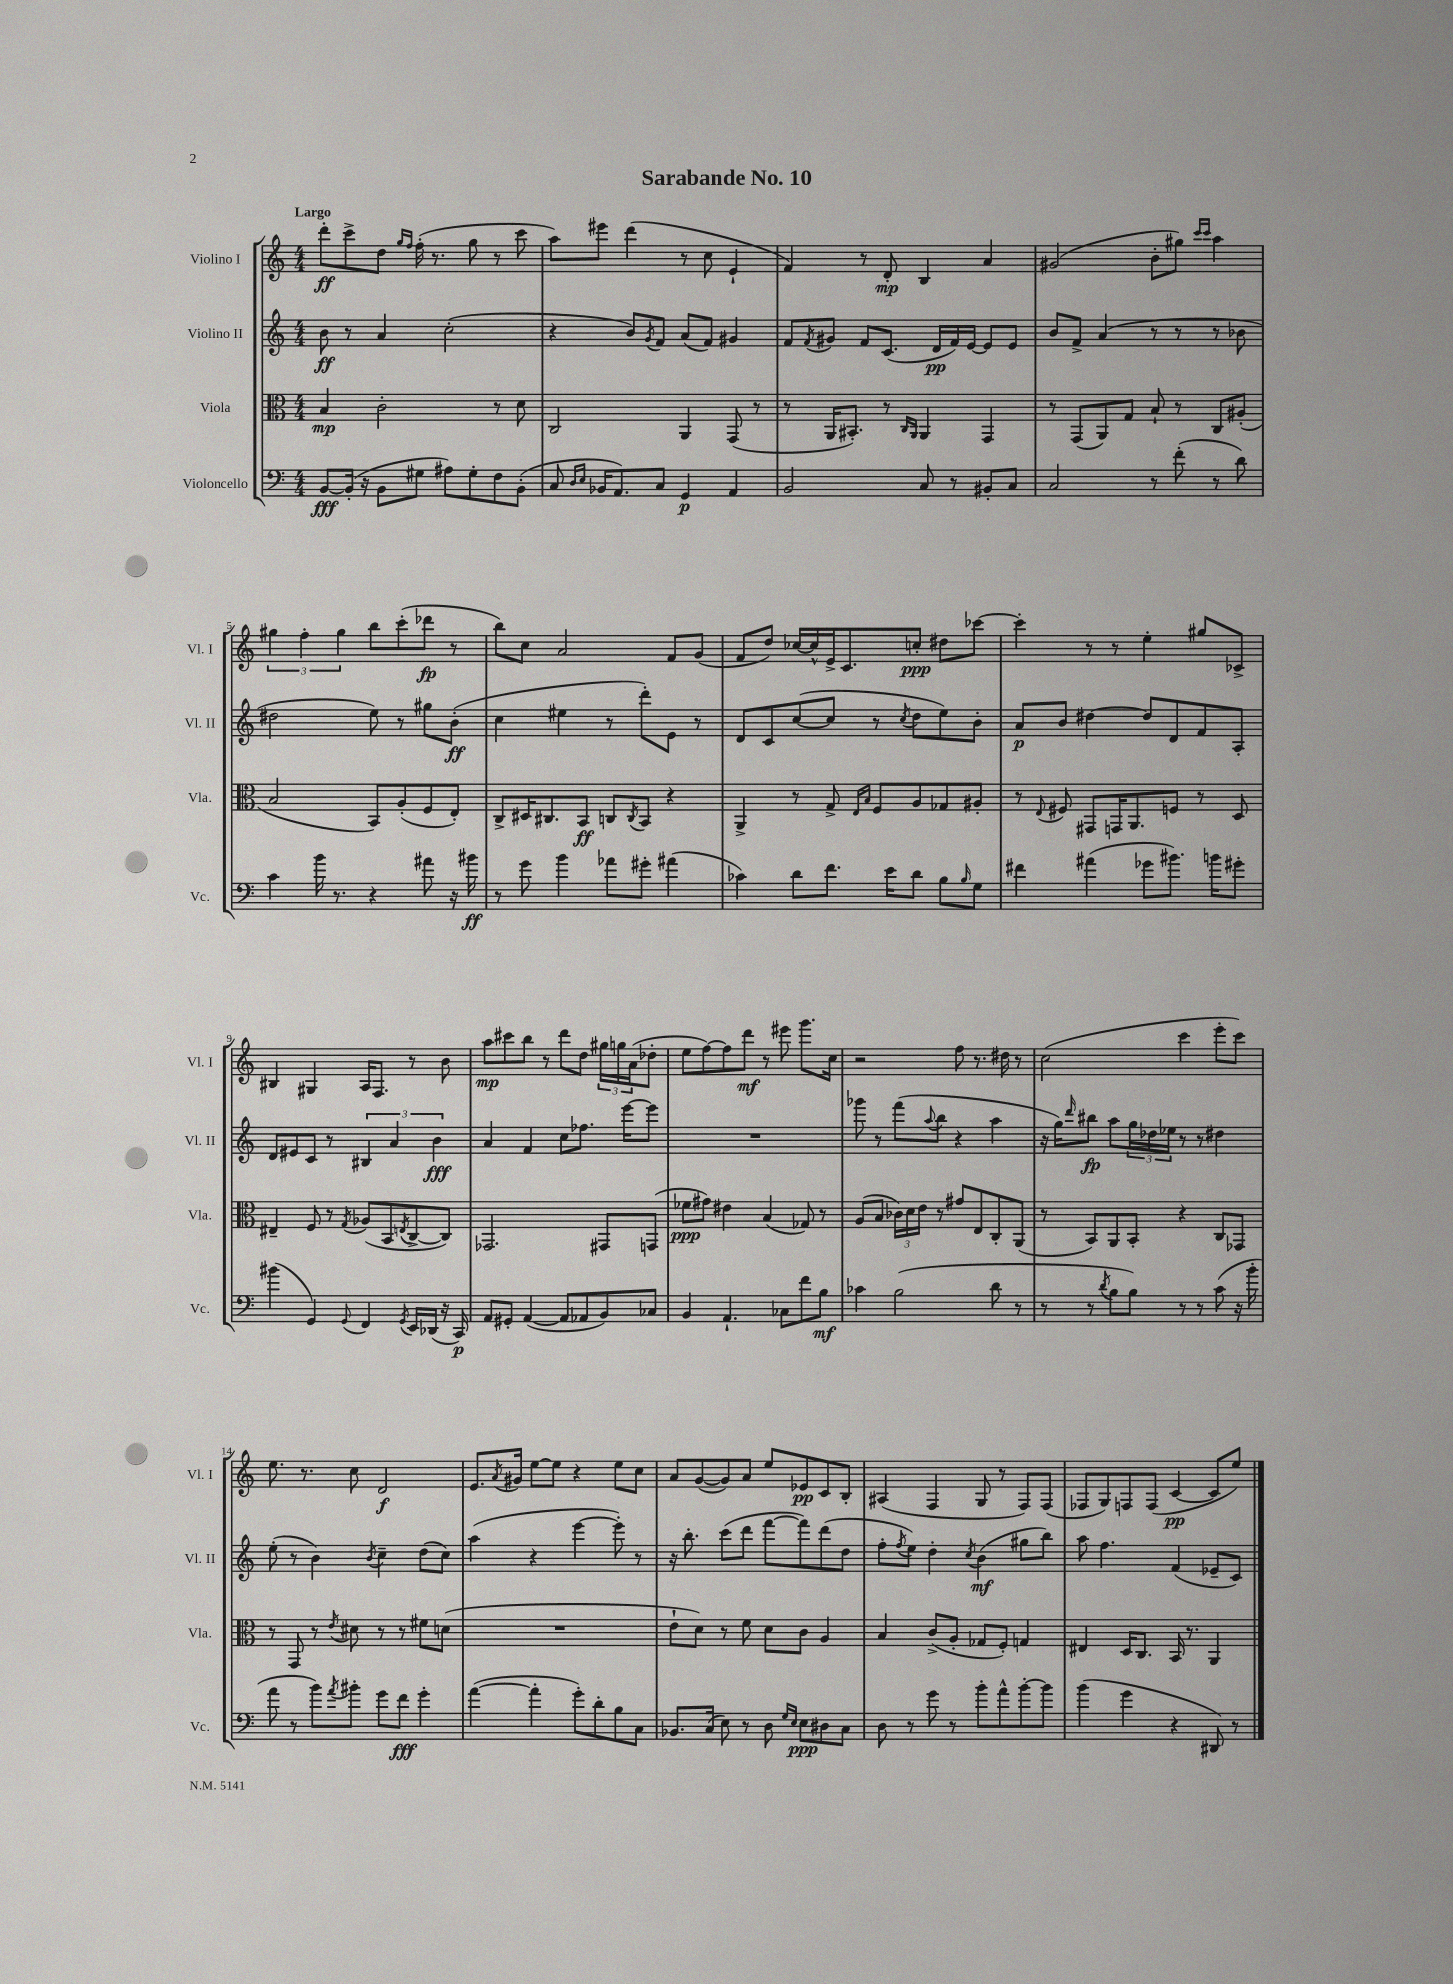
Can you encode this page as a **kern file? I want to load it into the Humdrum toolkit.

**kern	**dynam	**kern	**dynam	**kern	**dynam	**kern	**dynam
*part4	*part4	*part3	*part3	*part2	*part2	*part1	*part1
*staff4	*staff4	*staff3	*staff3	*staff2	*staff2	*staff1	*staff1
*I"Violoncello	*	*I"Viola	*	*I"Violino II	*	*I"Violino I	*
*I'Vc.	*	*I'Vla.	*	*I'Vl. II	*	*I'Vl. I	*
*clefF4	*	*clefC3	*	*clefG2	*	*clefG2	*
*k[]	*	*k[]	*	*k[]	*	*k[]	*
*M4/4	*	*M4/4	*	*M4/4	*	*M4/4	*
=1	=1	=1	=1	=1	=1	=1	=1
!	!	!	!	!	!	!LO:TX:a:B:t=Largo	!
[8BB/L	fff	4B/	mp	8b\	ff	8ddd'\L	ff
(16BB'/Jk]	.	.	.	8r	.	8ccc^\	.
16r	.	.	.	.	.	.	.
8BB\L	.	2c'\	.	4a/	.	8dd\J	.
.	.	.	.	.	.	16qqgg/LL	.
.	.	.	.	.	.	16qqff/JJ	.
8G#X\J	.	.	.	.	.	(16ff'\	.
.	.	.	.	.	.	8.r	.
8A#X\L)	.	.	.	(2cc'\	.	.	.
8G#'\	.	.	.	.	.	8gg\	.
8F\	.	8r	.	.	.	8r	.
(8BB'\J	.	8d\	.	.	.	8ccc\	.
=2	=2	=2	=2	=2	=2	=2	=2
8C/	.	2C/	.	4r	.	8aa\L)	.
16qqD/LL	.	.	.	.	.	.	.
16qqE/JJ	.	.	.	.	.	.	.
16BB-X/KL	.	.	.	.	.	8eee#X\J	.
8.AA/)	.	.	.	.	.	.	.
.	.	.	.	8b/L)	.	(4ddd\	.
.	.	.	.	8qg/	.	.	.
8C/J	.	.	.	8f/J	.	.	.
4GG/	p	4AA/	.	(8a/L	.	8r	.
.	.	.	.	8f/J)	.	8cc\	.
4AA/	.	(8GG/	.	4g#X/	.	4e`/	.
.	.	8r	.	.	.	.	.
=3	=3	=3	=3	=3	=3	=3	=3
2BB/	.	8r	.	8f/L	.	4f/)	.
.	.	.	.	8qf/	.	.	.
.	.	16AA/KL	.	8g#X/J	.	.	.
.	.	8.BB#X'/J)	.	.	.	.	.
.	.	.	.	8f/L	.	8r	.
.	.	8r	.	(8.c/J	.	8d'/	mp
.	.	16qqC/LL	.	.	.	.	.
.	.	16qqAA/JJ	.	.	.	.	.
8C/	.	4AA/	.	.	.	4B/	.
.	.	.	.	16d/LL	pp	.	.
8r	.	.	.	16f/)	.	.	.
.	.	.	.	[16e/JJ	.	.	.
8BB#X'/L	.	4GG/	.	8e/L]	.	4a/	.
8C/J	.	.	.	8e/J	.	.	.
=4	=4	=4	=4	=4	=4	=4	=4
2C/	.	8r	.	8b/L	.	(2g#X/	.
.	.	(8GG/L	.	8f^/J	.	.	.
.	.	8AA/)	.	(4a/	.	.	.
.	.	8G/J	.	.	.	.	.
8r	.	8B`/	.	8r	.	8b'\L	.
(8f'\	.	8r	.	8r	.	8gg#X\J)	.
.	.	.	.	.	.	16qqccc/LL	.
.	.	.	.	.	.	16qqccc/JJ	.
8r	.	8C/L	.	8r	.	4aa\	.
8d\)	.	(8A#X'/J	.	8b-X\	.	.	.
!!LO:LB:g=z
=5	=5	=5	=5	=5	=5	=5	=5
4c\	.	2B/	.	2dd#X\	.	6gg#X\	.
.	.	.	.	.	.	6ff'\	.
16b\	.	.	.	.	.	.	.
8.r	.	.	.	.	.	.	.
.	.	.	.	.	.	6gg#\	.
4r	.	8BB/L)	.	8ee\)	.	8bb\L	.
.	.	(8A'/	.	8r	.	(8ccc'\	.
8a#X\	.	8F/	.	8gg#X\L	.	8ddd-X\J	fp
16r	.	8E'/J)	.	(8b'\J	ff	8r	.
16b#X\	ff	.	.	.	.	.	.
=6	=6	=6	=6	=6	=6	=6	=6
8r	.	8C^/L	.	4cc\	.	8bb\L)	.
8g\	.	16D#X/K	.	.	.	8cc\J	.
.	.	8.C#X/	.	.	.	.	.
4b\	.	.	.	4ee#X\	.	2a/	.
.	.	8BB/J	ff	.	.	.	.
8a-X\L	.	8Cn/L	.	8r	.	.	.
.	.	8qC/	.	.	.	.	.
8g#X'\J	.	8BB/J	.	8ddd'\L)	.	.	.
(4a#X\	.	4r	.	8e\J	.	8f/L	.
.	.	.	.	8r	.	(8g/J	.
=7	=7	=7	=7	=7	=7	=7	=7
4c-X\)	.	4AA^/	.	8d/L	.	8f/L	.
.	.	.	.	8c/	.	8dd/J)	.
8d\L	.	8r	.	([8cc/	.	[16cc-X/LL	.
.	.	.	.	.	.	16cc-^^/]	.
8.f\J	.	8G^/	.	8cc/J]	.	16e^/J	.
.	.	.	.	.	.	8.c/	.
.	.	16qqE/LL	.	.	.	.	.
.	.	16qqB/JJ	.	.	.	.	.
.	.	8F/L	.	8r	.	.	.
16e\KL	.	.	.	.	.	.	.
.	.	.	.	8qcc/	.	.	.
8d\J	.	8A/	.	8dd\L	.	8ccn'/J	ppp
8B\L	.	8G-X/	.	8ee\)	.	8dd#X\L	.
16qqB/	.	.	.	.	.	.	.
8G\J	.	8A#X'/J	.	8b'\J	.	[8ccc-X\J	.
=8	=8	=8	=8	=8	=8	=8	=8
4f#X\	.	8r	.	8a/L	p	4ccc-'\]	.
.	.	8qqE/	.	.	.	.	.
.	.	8F#X/	.	8b/J	.	.	.
(4a#X\	.	8GG#X/L	.	[4dd#X\	.	8r	.
.	.	16GGn/K	.	.	.	8r	.
.	.	8.AA/	.	.	.	.	.
8g-X\L	.	.	.	8dd#/L]	.	4ee'\	.
8.b#X\J)	.	8Fn/J	.	8d/	.	.	.
.	.	8r	.	8f/	.	8gg#X/L	.
16bn\KL	.	.	.	.	.	.	.
8g#X'\J	.	8D/	.	8A'/J	.	8c-X^/J	.
!!LO:LB:g=z
=9	=9	=9	=9	=9	=9	=9	=9
(4b#X\	.	4E#X~/	.	8d/L	.	4B#X/	.
.	.	.	.	8e#X/	.	.	.
4GG/)	.	8F/	.	8c/J	.	4G#X/	.
.	.	8r	.	8r	.	.	.
8qqGG/	.	8qG/	.	.	.	.	.
4FF/	.	(8A-X/L	.	6B#X/	.	16A/KL	.
.	.	.	.	.	.	8.F/J	.
.	.	8BB/	.	.	.	.	.
.	.	.	.	6a/	.	.	.
8qGG/	.	8qEn/	.	.	.	.	.
16EE/LL	.	[8C^/	.	.	.	8r	.
(16DD-X/JJ	.	.	.	.	.	.	.
.	.	.	.	6b\	fff	.	.
16r	.	8C/J])	.	.	.	8b\	.
16CC/)	p	.	.	.	.	.	.
=10	=10	=10	=10	=10	=10	=10	=10
8AA/L	.	2.GG-X/	.	4a/	.	8aa\L	mp
8GG#X'/J	.	.	.	.	.	8ccc#X\	.
([4AA/	.	.	.	4f/	.	8bb\J	.
.	.	.	.	.	.	8r	.
8AA/L]	.	.	.	8cc\L	.	8ddd\L	.
8AA-X/	.	.	.	8.ff-X\J	.	8dd\J	.
8BB/)	.	8GG#X/L	.	.	.	24gg#X\LL	.
.	.	.	.	.	.	24ggn\	.
.	.	.	.	[16eee\KL	.	.	.
.	.	.	.	.	.	(24a\J	.
8C-X/J	.	(8GGn/J	.	8eee\J]	.	8dd-X'\J	.
=11	=11	=11	=11	=11	=11	=11	=11
4BB/	.	8f-X\L	ppp	1r	.	8ee\L	.
.	.	8g#X\J)	.	.	.	[8ff\)	.
4.AA`/	.	4e#X\	.	.	.	8ff\]	.
.	.	.	.	.	.	8ddd\J	mf
.	.	(4B/	.	.	.	8r	.
8C-X\L	.	.	.	.	.	8eee#X\	.
8f\	.	8G-X/)	.	.	.	8.ggg\L	.
8B\J	mf	8r	.	.	.	.	.
.	.	.	.	.	.	16cc\Jk	.
=12	=12	=12	=12	=12	=12	=12	=12
4c-X\	.	(8A/L	.	8ggg-X\	.	2r	.
.	.	8B/J	.	8r	.	.	.
(2B\	.	24c-X\LL)	.	(8fff\L	.	.	.
.	.	24d\	.	.	.	.	.
.	.	24e\JJ	.	.	.	.	.
.	.	.	.	8qqaa/	.	.	.
.	.	8r	.	8bb\J	.	.	.
.	.	8g#X/L	.	4r	.	8ff\	.
.	.	8E/	.	.	.	8.r	.
8d\	.	8C'/	.	4aa\	.	.	.
.	.	.	.	.	.	16dd#X\	.
8r	.	(8AA/J	.	.	.	8r	.
=13	=13	=13	=13	=13	=13	=13	=13
8r	.	8r	.	16r	.	(2cc\	.
.	.	.	.	16gg\KL)	.	.	.
.	.	.	.	16qqddd/	.	.	.
8r	.	8BB/L)	.	8bb#X\J	fp	.	.
8qd/	.	.	.	.	.	.	.
8B\L	.	8AA/	.	8aa\L	.	.	.
8B\J)	.	8BB'/J	.	24gg\L	.	.	.
.	.	.	.	24dd-X\	.	.	.
.	.	.	.	24ee-X\JJ	.	.	.
8r	.	4r	.	8r	.	4ccc\	.
8r	.	.	.	8r	.	.	.
(8c\	.	8C/L	.	4dd#X\	.	8eee'\L	.
16r	.	8GG-X/J	.	.	.	8ccc\J)	.
16b'\	.	.	.	.	.	.	.
!!LO:LB:g=z
=14	=14	=14	=14	=14	=14	=14	=14
8a\	.	8r	.	(8ee'\	.	8.ee\	.
8r	.	8GG/	.	8r	.	.	.
.	.	.	.	.	.	8.r	.
8b\L)	.	8r	.	4b\)	.	.	.
8qa/	.	8qe/	.	.	.	.	.
8b#X'\J	.	8d#X\	.	.	.	8cc\	.
.	.	.	.	8qb/	.	.	.
8g\L	.	8r	.	4cc~\	.	2d/	f
8f\J	fff	8r	.	.	.	.	.
4g'\	.	8f#X\L	.	(8dd\L	.	.	.
.	.	(8dn\J	.	8cc\J)	.	.	.
=15	=15	=15	=15	=15	=15	=15	=15
([4a\	.	1r	.	(4aa\	.	8.e/L	.
.	.	.	.	.	.	8qa/	.
.	.	.	.	.	.	16g#X/Jk	.
4a'\]	.	.	.	4r	.	[8ee\L	.
.	.	.	.	.	.	8ee\J]	.
8g'\L)	.	.	.	[4eee\	.	4r	.
8d'\	.	.	.	.	.	.	.
8B\	.	.	.	8eee'\])	.	8ee\L	.
8C\J	.	.	.	8r	.	8cc\J	.
=16	=16	=16	=16	=16	=16	=16	=16
8.BB-X/L	.	8e`\L	.	16r	.	8a/L	.
.	.	.	.	8.bb'\	.	.	.
.	.	8d\J)	.	.	.	([8g/	.
(16C/Jk	.	.	.	.	.	.	.
8E\)	.	8r	.	(8ccc\L	.	8g/])	.
8r	.	8f\	.	8ddd\J	.	8a/J	.
8D\	.	8d\L	.	[8fff\L	.	8ee/L	.
16qqG/LL	.	.	.	.	.	.	.
16qqE/JJ	.	.	.	.	.	.	.
8E\L	ppp	8c\J	.	8fff\])	.	8e-X/	pp
8D#X\	.	4A/	.	(8ddd\	.	8c/	.
8C\J	.	.	.	8dd\J	.	8B'/J	.
=17	=17	=17	=17	=17	=17	=17	=17
8D\	.	4B/	.	8ff'\L	.	(4A#X/	.
.	.	.	.	8qff/	.	.	.
8r	.	.	.	8ee\J)	.	.	.
8g\	.	(8c^/L	.	4dd'\	.	4F/	.
8r	.	8A'/J	.	.	.	.	.
.	.	.	.	8qcc/	.	.	.
8b'\L	.	8G-X/L	.	(4b\	mf	8G/	.
8a^^\	.	8F'/J)	.	.	.	8r	.
[8b'\	.	4Gn/	.	8gg#X\L	.	8F/L)	.
8b\J]	.	.	.	8bb\J)	.	(8F/J	.
=18	=18	=18	=18	=18	=18	=18	=18
(4b\	.	4E#X/	.	8aa\	.	8F-X/L	.
.	.	.	.	4.ff\	.	8G/)	.
4g\	.	16D/KL	.	.	.	8Fn/	.
.	.	8.C/J	.	.	.	.	.
.	.	.	.	.	.	(8F/J	.
4r	.	16BB/	.	(4f/	.	[4c/	pp
.	.	8.r	.	.	.	.	.
8DD#X/)	.	4AA/	.	8e-X~/L	.	8c/L]	.
8r	.	.	.	8c/J)	.	8ee/J)	.
==	==	==	==	==	==	==	==
*-	*-	*-	*-	*-	*-	*-	*-
